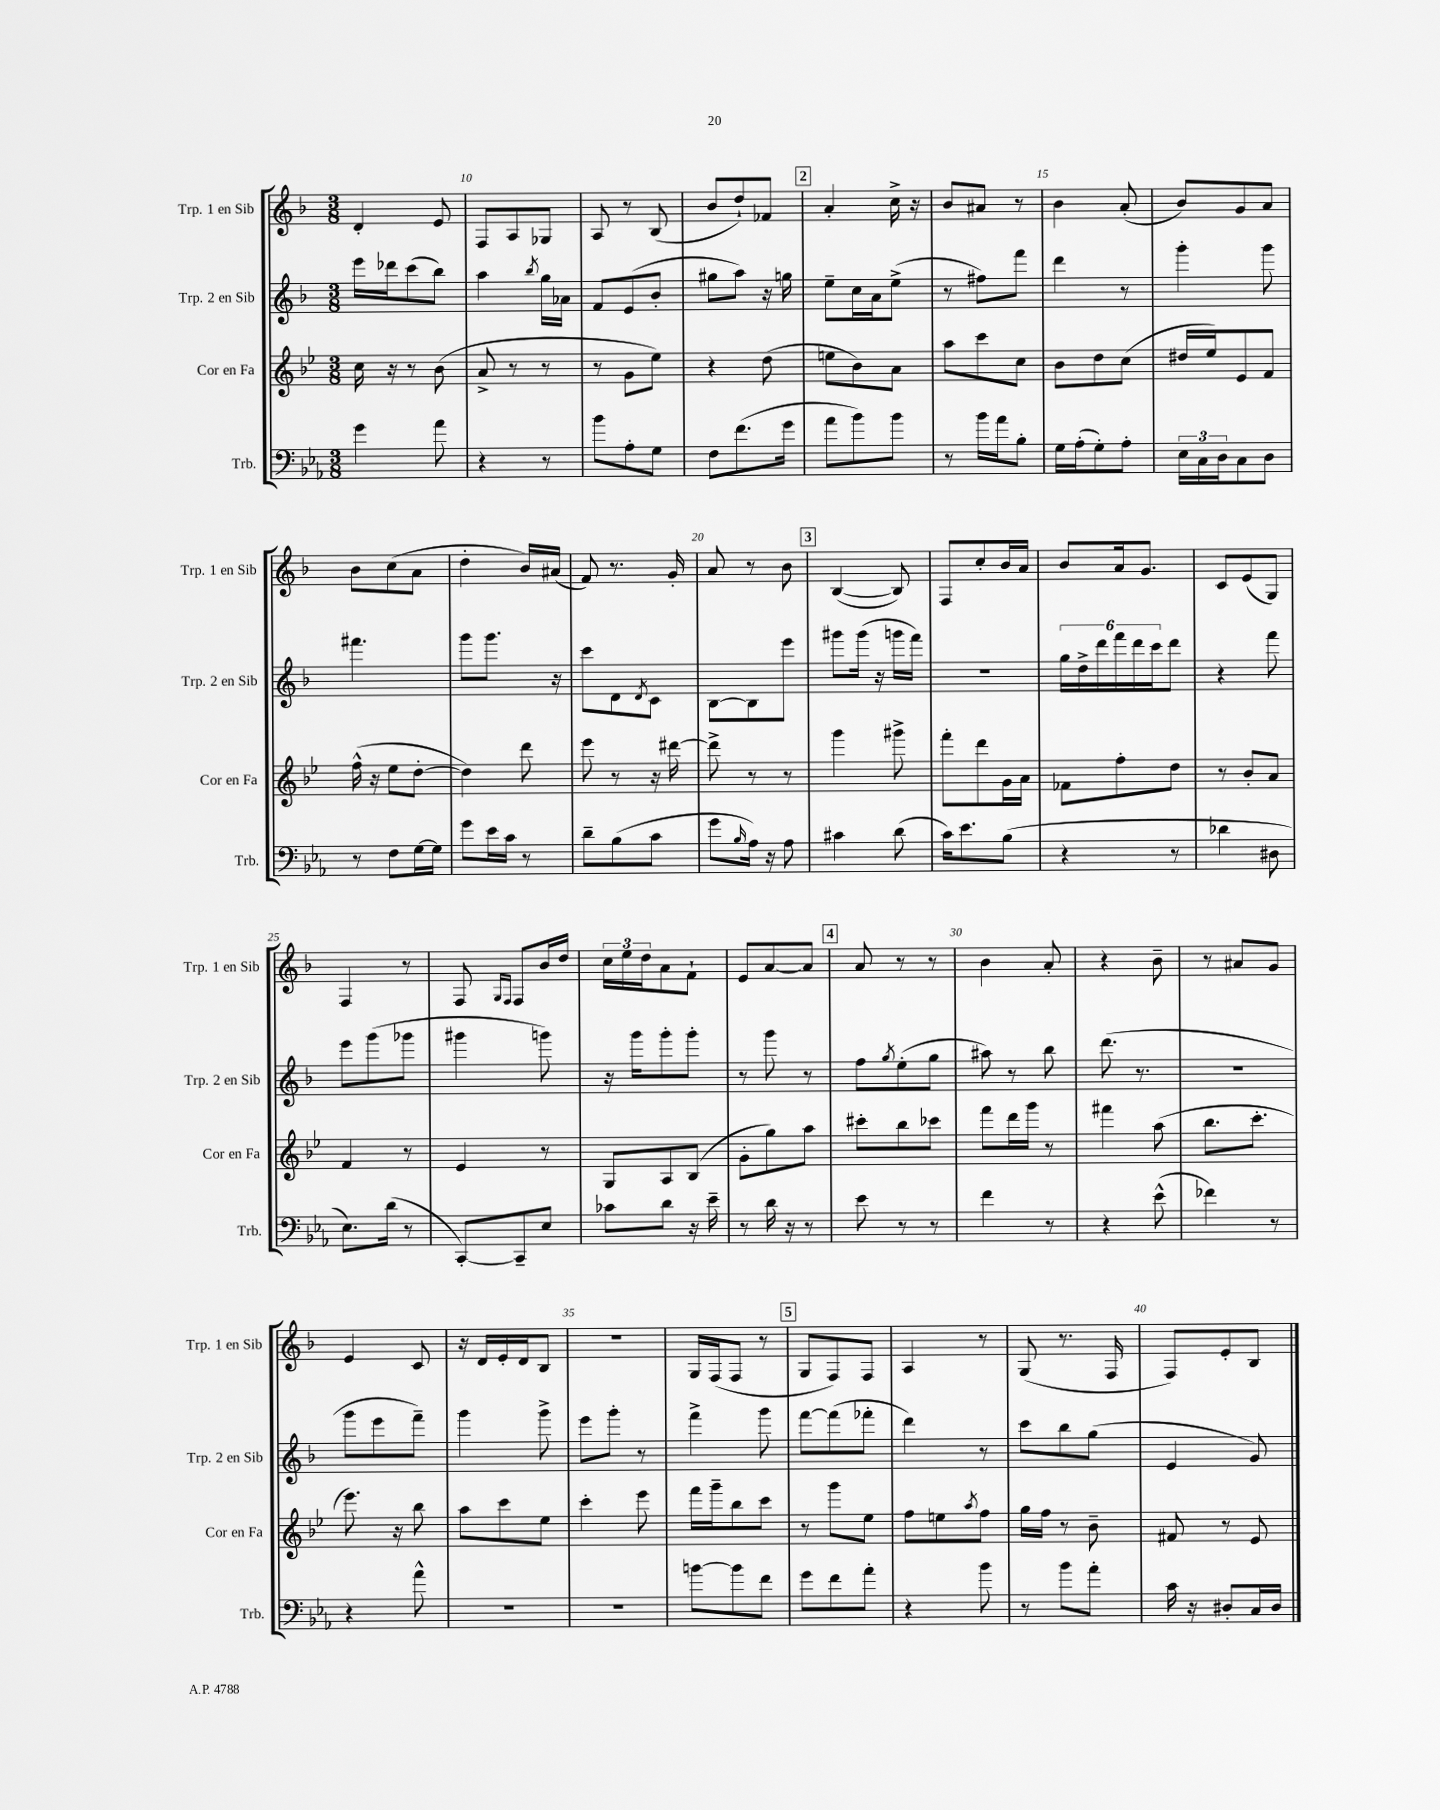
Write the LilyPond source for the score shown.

<<
\new StaffGroup <<
\new Staff = "s0" \with { instrumentName = "Trp. 1 en Sib" shortInstrumentName = "Trp. 1 en Sib" } {
    \clef treble \key f \major \numericTimeSignature \time 3/8
    d'4-. e'8 |
    f8 a8 ges8 |
    a8 r8 bes8( |
    bes'8 d''8-!) fes'8 |
    \mark \markup { \box "2" } a'4-. c''16-> r16 |
    bes'8 ais'8 r8 |
    bes'4 a'8-.( |
    bes'8) g'8 a'8 |
    bes'8 c''8( a'8 |
    d''4-. bes'16) ais'16( |
    f'8) r8. g'16-. |
    a'8 r8 bes'8 |
    \mark \markup { \box "3" } bes4~( bes8) |
    f8 c''8-. bes'16 a'16 |
    bes'8 a'16 g'8. |
    c'8 e'8( g8) |
    f4 r8 |
    f8 \grace { g16 f16 } f8 bes'16 d''16 |
    \tuplet 3/2 { c''16 e''16 d''16 } a'8 f'8-! |
    e'8 a'8~ a'8 |
    \mark \markup { \box "4" } a'8 r8 r8 |
    bes'4 a'8-. |
    r4 bes'8-- |
    r8 ais'8 g'8 |
    e'4 c'8 |
    r16 d'16 e'16-. d'16 bes8 |
    R4. |
    g16 f16( f8 r8 |
    \mark \markup { \box "5" } g8 f8) f8 |
    a4 r8 |
    g8( r8. f16 |
    f8) e'8-. bes8 \bar "|." |
}
\new Staff = "s1" \with { instrumentName = "Trp. 2 en Sib" shortInstrumentName = "Trp. 2 en Sib" } {
    \clef treble \key f \major \numericTimeSignature \time 3/8
    e'''16 des'''16 c'''8( bes''8) |
    a''4 \acciaccatura { bes''8 } g''16 aes'16 |
    f'8 e'8( bes'8-. |
    gis''8 a''8) r16 g''16 |
    \mark \markup { \box "2" } e''8-- c''16 a'16 e''8->( |
    r8 fis''8) f'''8 |
    d'''4 r8 |
    g'''4-. g'''8 |
    fis'''4. |
    g'''8 g'''8. r16 |
    c'''8 d'8 \acciaccatura { d'8 } c'8 |
    bes8~ bes8 e'''8 |
    \mark \markup { \box "3" } gis'''8 gis'''16( r16 g'''16 f'''16) |
    R4. |
    \tuplet 6/4 { g''16 d''16-> d'''16 f'''16 d'''16 c'''16 } d'''8 |
    r4 f'''8 |
    e'''8 g'''8( ges'''8 |
    gis'''4 g'''8) |
    r16 g'''16 g'''8-. g'''8-. |
    r8 g'''8 r8 |
    \mark \markup { \box "4" } f''8 \acciaccatura { g''8 } e''8-.( g''8 |
    ais''8) r8 bes''8 |
    d'''8.( r8. |
    R4. |
    g'''8 e'''8 f'''8--) |
    g'''4 g'''8-> |
    e'''8 g'''8-. r8 |
    f'''4-> g'''8 |
    \mark \markup { \box "5" } f'''8~ f'''8( fes'''8-. |
    d'''4) r8 |
    c'''8 bes''8 g''8( |
    e'4 g'8) \bar "|." |
}
\new Staff = "s2" \with { instrumentName = "Cor en Fa" shortInstrumentName = "Cor en Fa" } {
    \clef treble \key bes \major \numericTimeSignature \time 3/8
    c''16 r16 r8 bes'8( |
    a'8-> r8 r8 |
    r8 g'8 ees''8) |
    r4 d''8( |
    \mark \markup { \box "2" } e''8 bes'8) a'8 |
    a''8 c'''8 c''8 |
    bes'8 d''8 c''8( |
    dis''16 ees''16) ees'8 f'8 |
    f''16-^( r16 ees''8 d''8~-. |
    d''4) d'''8 |
    ees'''8 r8 r16 dis'''16~ |
    dis'''8-> r8 r8 |
    \mark \markup { \box "3" } g'''4 gis'''8-> |
    f'''8-. d'''8 g'16 a'16 |
    fes'8 f''8-. d''8 |
    r8 bes'8-. a'8 |
    f'4 r8 |
    ees'4 r8 |
    g8 a8 bes8( |
    g'8-. g''8) a''8 |
    \mark \markup { \box "4" } cis'''8-. bes''8 ces'''8 |
    f'''8 d'''16 g'''16 r8 |
    fis'''4 a''8( |
    bes''8. c'''8.-. |
    ees'''8.) r16 bes''8 |
    a''8 c'''8 ees''8 |
    c'''4-. ees'''8 |
    f'''16 g'''16-- bes''8 c'''8 |
    \mark \markup { \box "5" } r8 g'''8 ees''8 |
    f''8 e''8 \acciaccatura { a''8 } f''8 |
    g''16 f''16 r8 bes'8-- |
    fis'8 r8 ees'8 \bar "|." |
}
\new Staff = "s3" \with { instrumentName = "Trb." shortInstrumentName = "Trb." } {
    \clef bass \key ees \major \numericTimeSignature \time 3/8
    g'4 aes'8 |
    r4 r8 |
    bes'8 aes8-. g8 |
    f8 f'8.( g'16 |
    \mark \markup { \box "2" } aes'8 bes'8) bes'8 |
    r8 bes'16 aes'16 bes8-. |
    g16 aes16-.( g8-.) aes8-. |
    \tuplet 3/2 { ees16 c16 d16 } c8 d8 |
    r8 f8 g16~ g16 |
    g'8 ees'16 c'16 r8 |
    d'8-- bes8( c'8 |
    g'8 \grace { bes16 } aes16) r16 aes8 |
    \mark \markup { \box "3" } cis'4 d'8( |
    c'16) ees'8. bes8( |
    r4 r8 |
    des'4 dis8 |
    ees8.) d'16( r8 |
    c,8~-.) c,8-- ees8 |
    ces'8 d'8 r16 ees'16-- |
    r8 d'16 r16 r8 |
    \mark \markup { \box "4" } ees'8 r8 r8 |
    f'4 r8 |
    r4 ees'8-^( |
    fes'4) r8 |
    r4 aes'8-^ |
    R4. |
    R4. |
    b'8~ b'8 f'8 |
    \mark \markup { \box "5" } g'8 f'8 aes'8-. |
    r4 bes'8 |
    r8 bes'8 aes'8-. |
    c'16 r16 dis8-. c16 dis16 \bar "|." |
}
>>
>>
\layout { \context { \Score currentBarNumber = #9 \override BarNumber.break-visibility = ##(#f #t #t) barNumberVisibility = #(every-nth-bar-number-visible 5) } }
